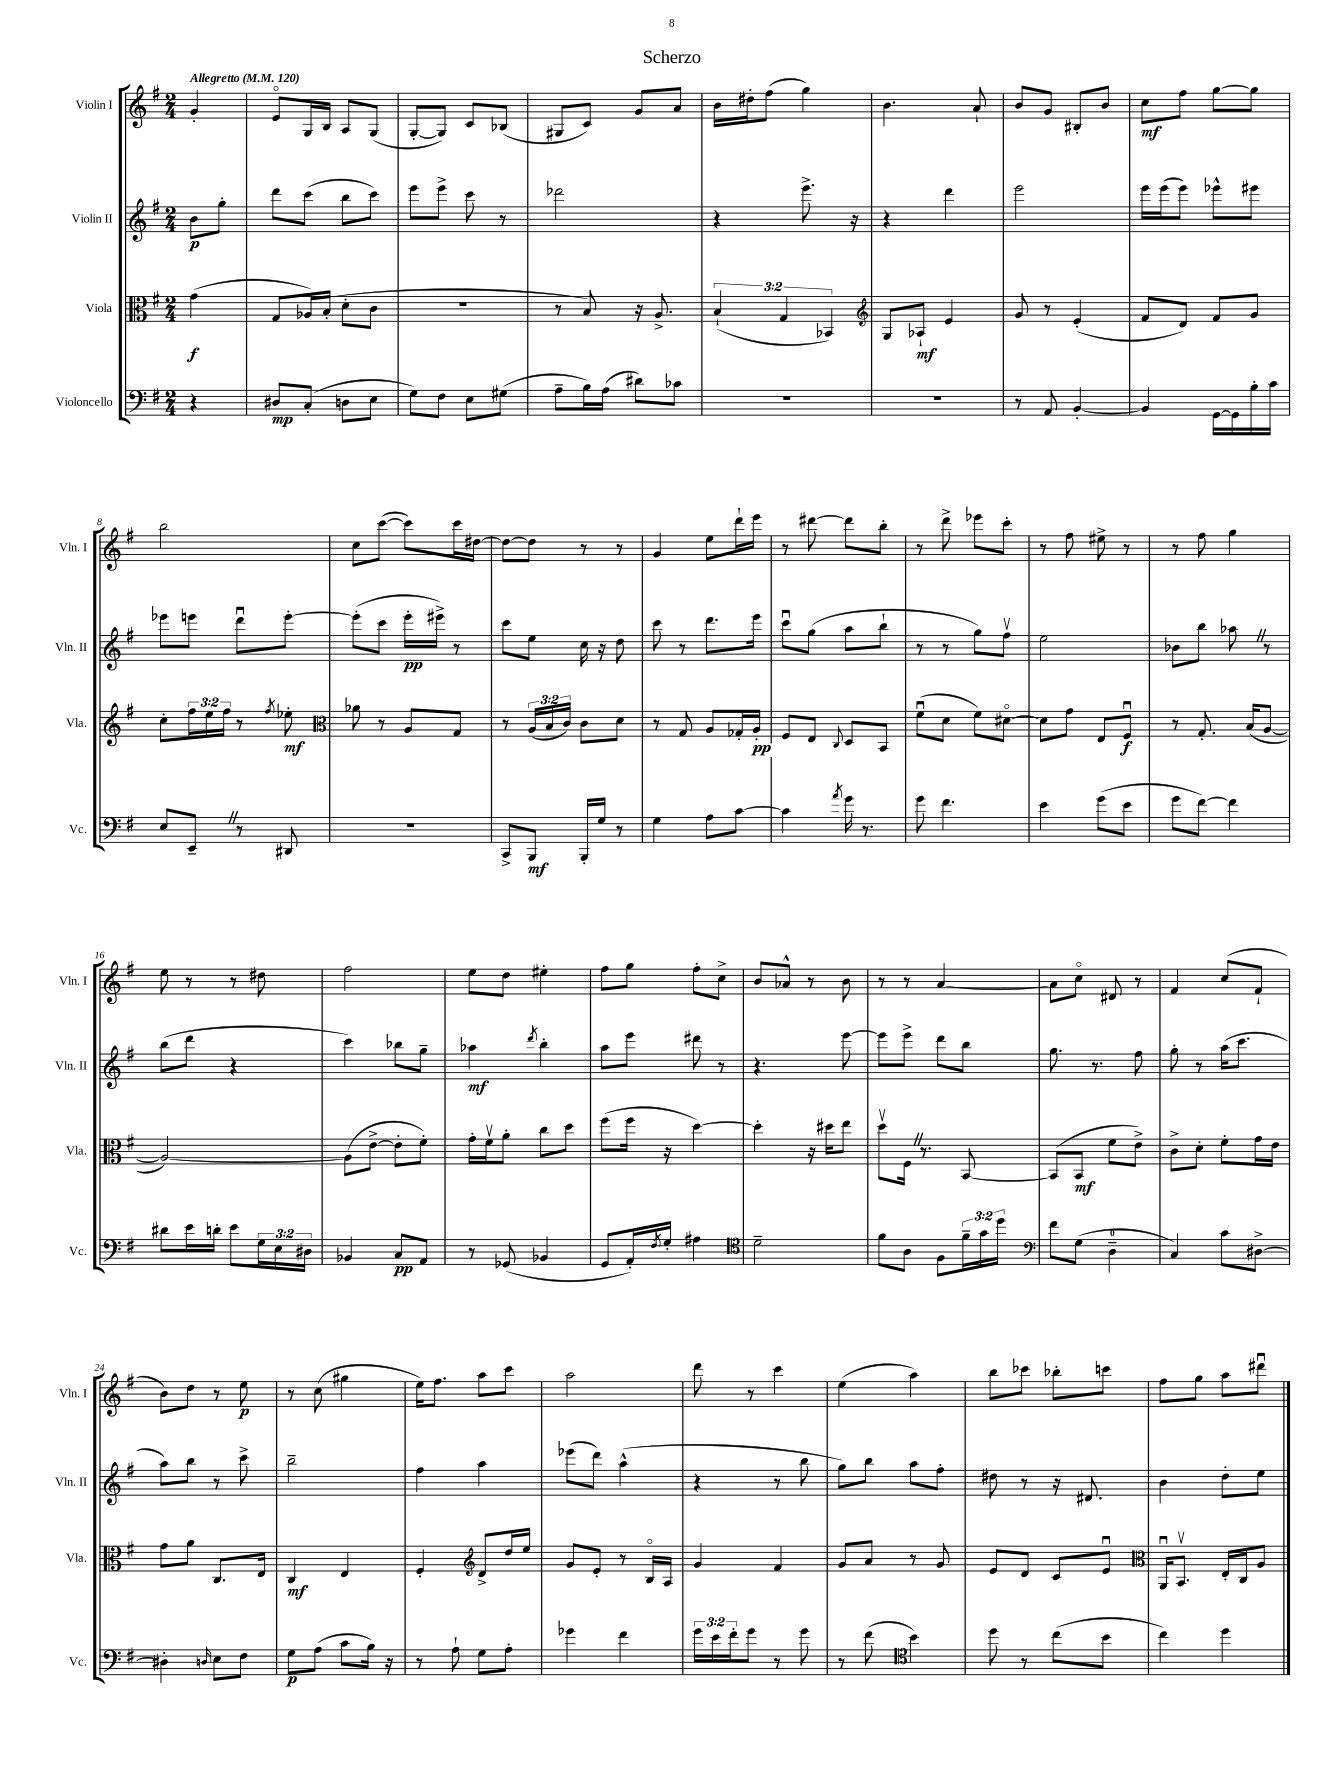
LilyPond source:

\header { title = "Scherzo" }
<<
\new StaffGroup <<
\new Staff = "s0" \with { instrumentName = "Violin I" shortInstrumentName = "Vln. I" } {
    \clef treble \key g \major \numericTimeSignature \time 2/4 \partial 4 \tempo "Allegretto" 4 = 120
    g'4-. |
    e'8\flageolet g16 b16 a8 g8( |
    g8~-. g8) c'8 bes8( |
    gis8 c'8) g'8 a'8 |
    b'16 dis''16-. fis''8( g''4) |
    b'4. a'8-! |
    b'8 g'8 bis8-. b'8 |
    c''8\mf fis''8 g''8~ g''8 |
    b''2 |
    c''8 c'''8~( c'''8) c'''16 dis''16~ |
    dis''8~ dis''8 r8 r8 |
    g'4 e''8 d'''16-! e'''16 |
    r8 dis'''8~ dis'''8 b''8-. |
    r8 d'''8-> ees'''8 c'''8-. |
    r8 fis''8 eis''8-> r8 |
    r8 fis''8 g''4 |
    e''8 r8 r8 dis''8 |
    fis''2 |
    e''8 d''8 eis''4-. |
    fis''8 g''8 fis''8-. c''8-> |
    b'8 aes'8-^ r8 b'8 |
    r8 r8 a'4~ |
    a'8 c''8\flageolet dis'8 r8 |
    fis'4 c''8( fis'8-! |
    b'8) d''8 r8 e''8\p |
    r8 c''8( gis''4 |
    e''16) fis''8. a''8 c'''8 |
    a''2 |
    d'''8 r8 c'''4 |
    e''4( a''4) |
    b''8 ces'''8 bes''8-. c'''8 |
    fis''8 g''8 a''8 dis'''8\downbow \bar "|." |
}
\new Staff = "s1" \with { instrumentName = "Violin II" shortInstrumentName = "Vln. II" } {
    \clef treble \key g \major \numericTimeSignature \time 2/4 \partial 4
    b'8\p g''8-. |
    d'''8 c'''8( b''8 c'''8) |
    e'''8 e'''8-> c'''8 r8 |
    des'''2 |
    r4 e'''8.-> r16 |
    r4 d'''4 |
    e'''2 |
    e'''16 e'''16( e'''8) ees'''8-^ eis'''8 |
    ees'''8 e'''8 d'''8\downbow e'''8~-. |
    e'''8-.( c'''8 e'''16-.\pp eis'''16->) r8 |
    c'''8 e''8 c''16 r16 d''8 |
    c'''8 r8 d'''8. e'''16 |
    c'''8\downbow g''8( a''8 b''8-! |
    r8 r8 g''8) fis''8\upbow |
    e''2 |
    bes'8 b''8 aes''8 \once \override BreathingSign.text = \markup { \musicglyph "scripts.caesura.straight" } \breathe r8 |
    b''8( d'''8 r4 |
    c'''4) bes''8 g''8-- |
    aes''4\mf \acciaccatura { d'''8 } b''4-. |
    a''8 e'''8 dis'''8 r8 |
    r4. e'''8~ |
    e'''8 e'''8-> d'''8 b''8 |
    g''8. r8. fis''8 |
    g''8-. r8 a''16( c'''8. |
    a''8) b''8 r8 c'''8-> |
    b''2-- |
    fis''4 a''4 |
    ees'''8( d'''8) a''4-^( |
    r4 r8 b''8 |
    g''8) b''8 a''8 fis''8-. |
    dis''8 r8 r16 dis'8. |
    b'4 d''8-. e''8 \bar "|." |
}
\new Staff = "s2" \with { instrumentName = "Viola" shortInstrumentName = "Vla." } {
    \clef alto \key g \major \numericTimeSignature \time 2/4 \override Staff.TupletNumber.text = #tuplet-number::calc-fraction-text \partial 4
    g'4\f( |
    g8 aes16) b16-.( d'8-. c'8 |
    R2 |
    r8 b8) r16 a8.-> |
    \tuplet 3/2 { b4-!( g4 bes,4) } |
    \clef treble g8 aes8-!\mf e'4 |
    g'8 r8 e'4-.( |
    fis'8 d'8) fis'8 g'8 |
    c''8-. \tuplet 3/2 { fis''16 e''16 fis''16 } r8 \acciaccatura { fis''8 } ees''8-.\mf |
    \clef alto aes'8 r8 a8 g8 |
    r8 \tuplet 3/2 { a16( b16 c'16) } c'8 d'8 |
    r8 g8 a8 ges16-. a16-.\pp |
    fis8 e8 \appoggiatura { c8 } d8 b,8 |
    fis'8\downbow( d'8 fis'8) dis'8~\flageolet |
    dis'8 g'8 e8 fis8\downbow\f |
    r8 g8.-. b16( a8~ |
    a2~) |
    a8( e'8~-> e'8-. fis'8-.) |
    g'16-. fis'16\upbow a'8-. c''8 d''8 |
    fis''8( fis''16 r16 d''4~) |
    d''4-. r16 dis''16 e''8 |
    d''8\upbow fis16 \once \override BreathingSign.text = \markup { \musicglyph "scripts.caesura.straight" } \breathe r8. b,8~ |
    b,8( b,8\mf fis'8 e'8->) |
    c'8-> d'8-. fis'8-. g'16 e'16 |
    g'8 a'8 c8. e16 |
    c4\mf e4 |
    fis4-. \clef treble d'8-> d''16 e''16 |
    g'8 e'8-. r8 b16\flageolet a16 |
    g'4 fis'4 |
    g'8 a'8 r8 g'8 |
    e'8 d'8 c'8 e'8\downbow |
    \clef alto a,16\downbow b,8.\upbow e16-. c16 a8 \bar "|." |
}
\new Staff = "s3" \with { instrumentName = "Violoncello" shortInstrumentName = "Vc." } {
    \clef bass \key g \major \numericTimeSignature \time 2/4 \override Staff.TupletNumber.text = #tuplet-number::calc-fraction-text \partial 4
    r4 |
    dis8\mp c8-.( d8 e8 |
    g8) fis8 e8 gis8( |
    a8-- b16) a16( dis'8) ces'8 |
    R2 |
    R2 |
    r8 a,8 b,4~-. |
    b,4 g,16~ g,16 b16-. c'16 |
    e8 e,8-- \once \override BreathingSign.text = \markup { \musicglyph "scripts.caesura.straight" } \breathe r8 dis,8 |
    r2 |
    c,8-> b,,8\mf b,,16-. g16 r8 |
    g4 a8 c'8~ |
    c'4 \acciaccatura { a'8 } g'16 r8. |
    g'8 fis'4. |
    e'4 g'8( e'8 |
    g'8 fis'8~) fis'4 |
    dis'8 e'16 d'16-. e'8 \tuplet 3/2 { g16 e16 dis16 } |
    bes,4 c8\pp a,8 |
    r8 ges,8( bes,4 |
    g,8 a,16-.) \acciaccatura { fis8 } g16-. ais4 |
    \clef tenor d'2-- |
    fis'8 a8 fis8 \tuplet 3/2 { fis'16-- g'16 d''16 } |
    \clef bass fis'8 g8( d4-0-- |
    c4) c'8 dis8~-> |
    dis4-. \grace { d16 } e8 fis8 |
    g8\p a8( c'8 b16) r16 |
    r8 a8-! g8 a8-. |
    ges'4 fis'4 |
    \tuplet 3/2 { g'16 e'16 fis'16-. } g'8 r8 g'8 |
    r8 fis'8( \clef tenor b'4) |
    d''8 r8 c''8( b'8 |
    c''4) d''4 \bar "|." |
}
>>
>>
